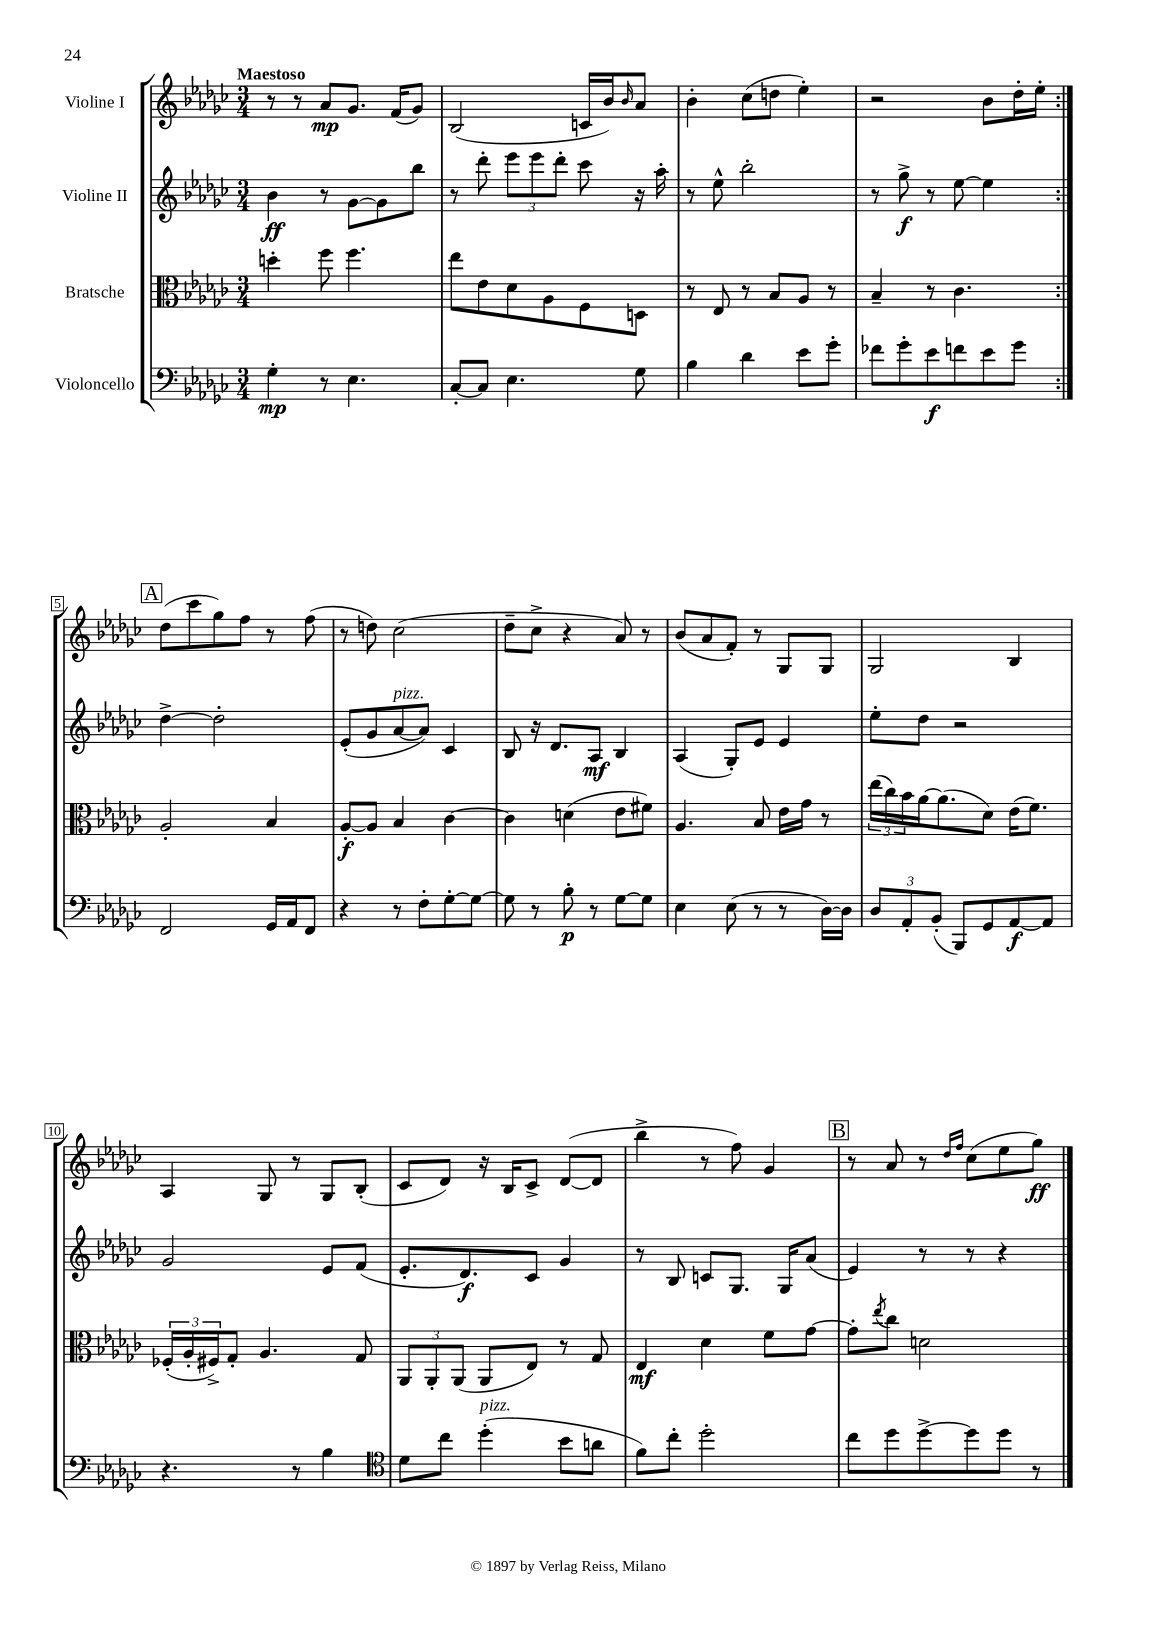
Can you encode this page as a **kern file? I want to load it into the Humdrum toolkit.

**kern	**dynam	**kern	**dynam	**kern	**dynam	**kern	**dynam
*part4	*part4	*part3	*part3	*part2	*part2	*part1	*part1
*staff4	*staff4	*staff3	*staff3	*staff2	*staff2	*staff1	*staff1
*I"Violoncello	*	*I"Bratsche	*	*I"Violine II	*	*I"Violine I	*
*clefF4	*	*clefC3	*	*clefG2	*	*clefG2	*
*k[b-e-a-d-g-c-]	*	*k[b-e-a-d-g-c-]	*	*k[b-e-a-d-g-c-]	*	*k[b-e-a-d-g-c-]	*
*M3/4	*	*M3/4	*	*M3/4	*	*M3/4	*
=1	=1	=1	=1	=1	=1	=1	=1
!	!	!	!	!	!	!LO:TX:a:B:t=Maestoso	!
4G-'\	mp	4ddn'\	.	4b-\	ff	8r	.
.	.	.	.	.	.	8r	.
8r	.	8ff\	.	8r	.	8a-/L	mp
4.E-\	.	4.ff\	.	[8g-\L	.	8.g-/J	.
.	.	.	.	8g-\]	.	.	.
.	.	.	.	.	.	(16f/KL	.
.	.	.	.	8bb-\J	.	8g-/J)	.
=2	=2	=2	=2	=2	=2	=2	=2
[8C-'/L	.	8ee-\L	.	8r	.	(2B-/	.
8C-/J]	.	8e-\	.	8ddd-'\	.	.	.
4.E-\	.	8d-\	.	12eee-\L	.	.	.
.	.	.	.	12eee-\	.	.	.
.	.	8A-\	.	.	.	.	.
.	.	.	.	12ddd-'\J	.	.	.
.	.	8F\	.	8ccc-\	.	16cn/LL	.
.	.	.	.	.	.	16b-/J)	.
.	.	.	.	.	.	16qqb-/	.
8G-\	.	8Dn\J	.	16r	.	8a-/J	.
.	.	.	.	16aa-'\	.	.	.
=3	=3	=3	=3	=3	=3	=3	=3
4B-\	.	8r	.	8r	.	4b-'\	.
.	.	8E-/	.	8ee-^^\	.	.	.
4d-\	.	8r	.	2bb-'\	.	(8cc-\L	.
.	.	8B-/L	.	.	.	8ddn\J	.
8e-\L	.	8A-/J	.	.	.	4ee-'\)	.
8g-'\J	.	8r	.	.	.	.	.
=4	=4	=4	=4	=4	=4	=4	=4
8f-X\L	.	4B-~/	.	8r	.	2r	.
8g-'\	.	.	.	8gg-^\	f	.	.
8e-\	f	8r	.	8r	.	.	.
8fn\	.	4.c-\	.	[8ee-\	.	.	.
8e-\	.	.	.	4ee-\]	.	8b-\L	.
8g-\J	.	.	.	.	.	16dd-'\L	.
.	.	.	.	.	.	16ee-'\JJ	.
!!LO:LB:g=z
!!LO:REH:place=s1:t=A
=5:|!	=5:|!	=5:|!	=5:|!	=5:|!	=5:|!	=5:|!	=5:|!
2FF/	.	2A-'/	.	[4dd-^\	.	(8dd-\L	.
.	.	.	.	.	.	8ccc-\	.
.	.	.	.	2dd-'\]	.	8gg-\)	.
.	.	.	.	.	.	8ff\J	.
16GG-/LL	.	4B-/	.	.	.	8r	.
16AA-/J	.	.	.	.	.	.	.
8FF/J	.	.	.	.	.	(8ff\	.
=6	=6	=6	=6	=6	=6	=6	=6
4r	.	[8A-'/L	f	(8e-'/L	.	8r	.
.	.	8A-/J]	.	8g-/	.	8ddn\)	.
!	!	!	!	!LO:TX:a:i:t=pizz.	!	!	!
8r	.	4B-/	.	[8a-/	.	(2cc-\	.
8F'\L	.	.	.	8a-/J])	.	.	.
[8G-'\	.	[4c-\	.	4c-/	.	.	.
8G-\J_	.	.	.	.	.	.	.
=7	=7	=7	=7	=7	=7	=7	=7
8G-\]	.	4c-\]	.	8B-/	.	8dd-~\L	.
8r	.	.	.	16r	.	8cc-^\J	.
.	.	.	.	8.d-/L	.	.	.
8B-'\	p	(4dn\	.	.	.	4r	.
8r	.	.	.	8A-/J	mf	.	.
[8G-\L	.	8e-\L	.	4B-/	.	8a-/)	.
8G-\J]	.	8f#X\J)	.	.	.	8r	.
=8	=8	=8	=8	=8	=8	=8	=8
4E-\	.	4.A-/	.	(4A-/	.	(8b-/L	.
.	.	.	.	.	.	8a-/	.
(8E-\	.	.	.	8G-'/L)	.	8f'/J)	.
8r	.	8B-/	.	8e-/J	.	8r	.
8r	.	16e-\LL	.	4e-/	.	8G-/L	.
.	.	16g-\JJ	.	.	.	.	.
[16D-\LL)	.	8r	.	.	.	8G-/J	.
16D-\JJ]	.	.	.	.	.	.	.
=9	=9	=9	=9	=9	=9	=9	=9
12D-/L	.	(24ee-\LL	.	8ee-'\L	.	2G-/	.
.	.	24cc-\)	.	.	.	.	.
12AA-'/	.	24b-\	.	.	.	.	.
.	.	[16a-\J	.	8dd-\J	.	.	.
(12BB-'/J	.	.	.	.	.	.	.
.	.	(8.a-\]	.	.	.	.	.
8BBB-/L)	.	.	.	2r	.	.	.
8GG-/	.	8d-\J)	.	.	.	.	.
[8AA-/	f	(16e-\KL	.	.	.	4B-/	.
.	.	8.f\J)	.	.	.	.	.
8AA-/J]	.	.	.	.	.	.	.
!!LO:LB:g=z
=10	=10	=10	=10	=10	=10	=10	=10
4.r	.	(24F-X'/LL	.	2g-/	.	4A-/	.
.	.	24A-'/	.	.	.	.	.
.	.	24F#X^/J)	.	.	.	.	.
.	.	8G-'/J	.	.	.	.	.
.	.	4.A-/	.	.	.	8G-/	.
8r	.	.	.	.	.	8r	.
4B-\	.	.	.	8e-/L	.	8G-/L	.
.	.	8G-/	.	(8f/J	.	(8B-'/J	.
=11	=11	=11	=11	=11	=11	=11	=11
*clefC4	*	*	*	*	*	*	*
8d-\L	.	12AA-/L	.	8.e-'/L	.	8c-/L	.
.	.	12AA-'/	.	.	.	.	.
8cc-\J	.	.	.	.	.	8d-/J)	.
.	.	(12AA-/J	.	.	.	.	.
.	.	.	.	8.d-/)	f	.	.
!LO:TX:a:i:t=pizz.	!	!	!	!	!	!	!
(4dd-'\	.	8AA-/L	.	.	.	16r	.
.	.	.	.	.	.	16B-/KL	.
.	.	8E-/J)	.	8c-/J	.	8c-^/J	.
8b-\L	.	8r	.	4g-/	.	([8d-/L	.
8an\J	.	8G-/	.	.	.	8d-/J]	.
=12	=12	=12	=12	=12	=12	=12	=12
8f\L)	.	4E-/	mf	8r	.	4bb-^\	.
8cc-'\J	.	.	.	8B-/	.	.	.
2dd-'\	.	4d-\	.	8cn/L	.	8r	.
.	.	.	.	8.G-/J	.	8ff\)	.
.	.	8f\L	.	.	.	4g-/	.
.	.	.	.	16G-/KL	.	.	.
.	.	[8g-\J	.	(8a-/J	.	.	.
!!LO:REH:place=s1:t=B
=13	=13	=13	=13	=13	=13	=13	=13
8cc-\L	.	8g-'\L]	.	4e-/)	.	8r	.
.	.	8qee-/	.	.	.	.	.
8dd-\	.	8cc-\J	.	.	.	8a-/	.
[8dd-^\	.	2dn\	.	8r	.	8r	.
.	.	.	.	.	.	16qqdd-/LL	.
.	.	.	.	.	.	16qqff/JJ	.
8dd-\]	.	.	.	8r	.	(8cc-\L	.
8dd-\J	.	.	.	4r	.	8ee-\	.
8r	.	.	.	.	.	8gg-\J)	ff
==	==	==	==	==	==	==	==
*-	*-	*-	*-	*-	*-	*-	*-
